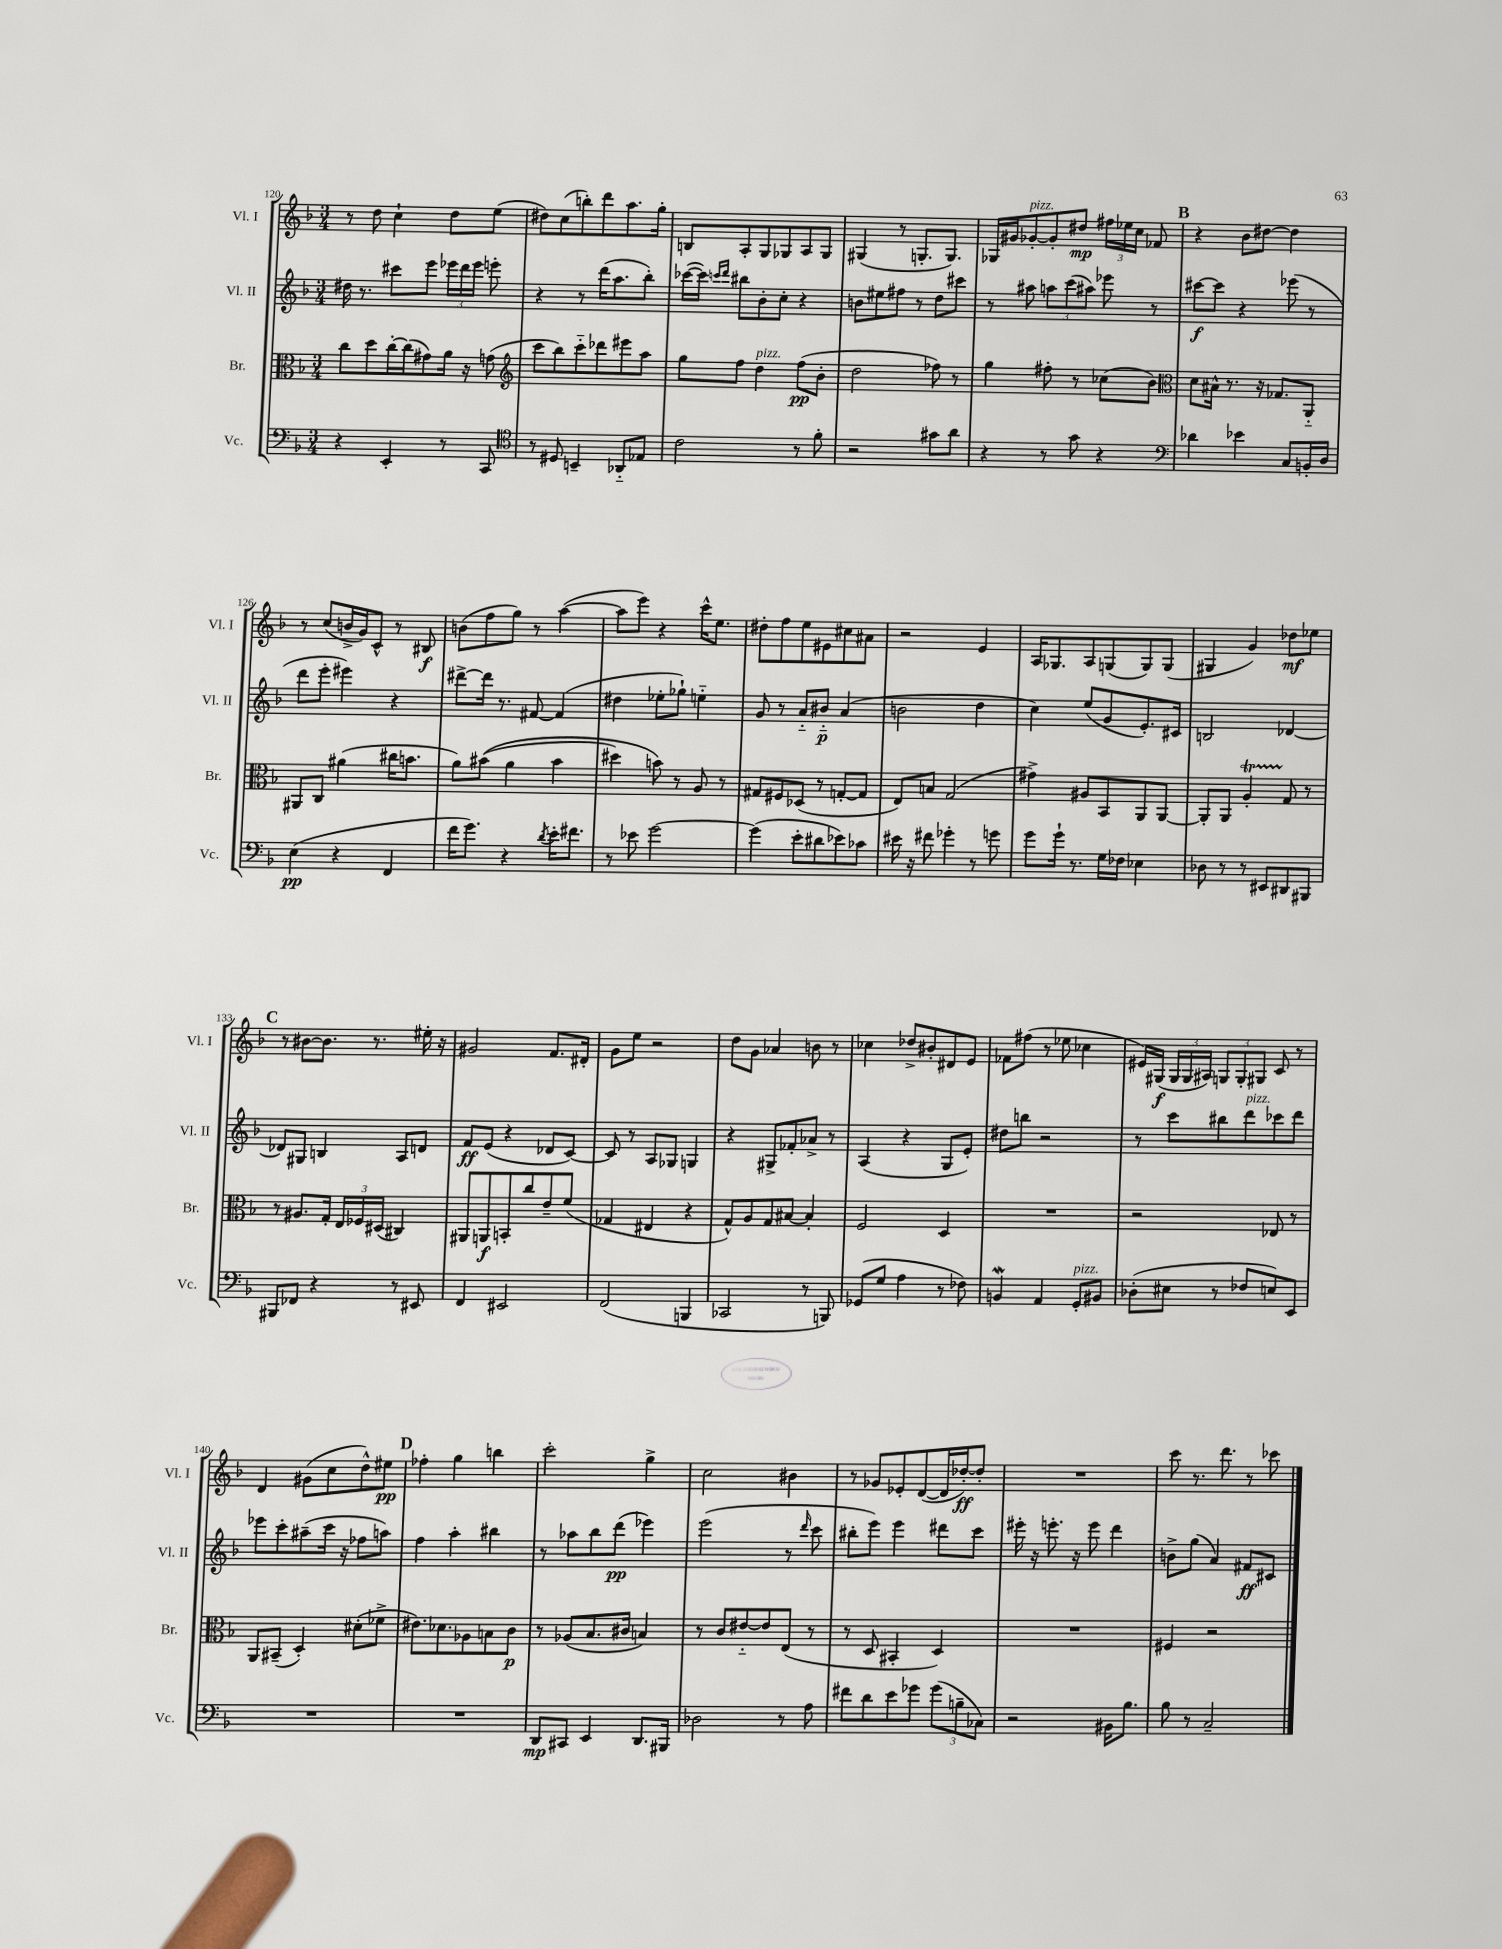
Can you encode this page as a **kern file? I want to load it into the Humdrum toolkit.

**kern	**kern	**kern	**kern
*staff4	*staff3	*staff2	*staff1
*clefF4	*clefC3	*clefG2	*clefG2
*k[b-]	*k[b-]	*k[b-]	*k[b-]
*M3/4	*M3/4	*M3/4	*M3/4
4r	8cc	16dd#	8r
.	.	8.r	.
.	8dd	.	8dd
4EE'	[16cc'	8ccc#	4cc`
.	(16cc]	.	.
.	8g#)	8eee	.
8r	16a	24eee-	8dd
.	.	24ddd	.
.	16r	.	.
.	.	24eee-	.
8CC	(8g	8eee'	(8ee
=	=	=	=
*clefC4	*clefG2	*	*
8r	8ccc	4r	8dd#)
8D#	8bb-)	.	(8cc
4BB~	8ccc'~	8r	8bb')
.	8ddd-	(16ddd	8ddd
.	.	8.aa	.
8AA-'~	8eee#	.	8.aa
8E-	8aa	8bb-')	.
.	.	.	16gg'
=	=	=	=
2c	8gg	([16ccc-	8B
.	.	16ccc-])	.
.	.	16qqccc	.
.	.	16qqddd	.
.	8ff	8bb#	8A'
.	4dd	8b-'	8G
.	.	8cc'	8G-
8r	(8ff	4r	8A
8f'	8b-'	.	8G-
=	=	=	=
2r	2dd	8b	(4G#
.	.	8ee#	.
.	.	8ff#	8r
.	.	8r	8.G'
8g#	8ff-)	8dd	.
.	.	.	8.G)
8a	8r	8ccc#	.
=	=	=	=
4r	4gg	8r	16G-
.	.	.	16g#
.	.	8aa#	[8g-'
8r	8ff#'	12aa	8g-']
.	.	(12ccc	.
8g	8r	.	8dd#
.	.	12aa#)	.
4r	(8cc-	8eee-	24ff#
.	.	.	24ee-
.	.	.	24cc
.	8b-)	8r	8f-
=	=	=	=
*clefF4	*clefC3	*	*
4d-	8d	[8ccc#	4r
.	16B#^^	8ccc#]	.
.	8.r	.	.
4e-	.	4r	8b-
.	16r	.	[8dd#
.	8.G-	.	.
8C	.	(8eee-	4dd#]
16BB'	8AA'~	8r	.
16D	.	.	.
=	=	=	=
(4E	8AA#	8ddd	8r
.	8C	8eee'	(8cc
4r	(4a#	4eee#)	16b^
.	.	.	16g)
.	.	.	8c^^
4FF	16cc#	4r	8r
.	8.b	.	.
.	.	.	8B#
=	=	=	=
16f	8a)	[8ddd#^	(8b
8.g)	.	.	.
.	&((8b#	16ddd#]	8ff
.	.	8.r	.
4r	4a	.	8gg)
.	.	[8f#	8r
8qd	.	.	.
16e'	4b#	(4f#]	([4aa
8.f#	.	.	.
=	=	=	=
8r	4dd#)	4dd#	8aa]
8e-	.	.	8eee)
[2g	8b&)	8ee-'	4r
.	8r	8gg-`)	.
.	8A	4ee'~	16ccc^^
.	.	.	8.ee
.	8r	.	.
=	=	=	=
(4g]	8G#	8g	8dd#'
.	8F#	8r	8ff
8e'	(8D-	8a'~	8ee
8d#	8r	8b#'~	8e#
8e-)	[8G'	(4a	8cc#
8c-	8G]	.	8a#
=	=	=	=
16e#	8E)	2b	2r
16r	.	.	.
8f#	8B	.	.
4g-'	(2G	.	.
8r	.	4dd	4e
8g	.	.	.
=	=	=	=
8g	4g#^)	4cc)	16A
.	.	.	8.G-
16g`	.	.	.
8.r	.	.	.
.	8A#	(8ee	8A
16G	8BB-	8g	(8G
16F-	.	.	.
4E-	8AA	8.e')	8G)
.	[8AA	.	(8G
.	.	16c#	.
=	=	=	=
8D-	8AA']	2B	4G#
8r	8AA	.	.
8r	4A'	.	4g)
8EE#	.	.	.
8DD#	8G	[4d-	8dd-
8BBB#	8r	.	8ee-
=	=	=	=
8BBB#	8r	8d-]	8r
8FF-	8.A#	8G#	[8b#
4r	.	4B	8.b#]
.	16G'	.	.
.	24E	.	.
.	24F-	.	.
.	.	.	8.r
.	(24D#	.	.
8r	4C#)	8A	.
8EE#	.	8d	16ee#'
.	.	.	16r
=	=	=	=
4FF	8AA#	8f	2g#
.	8AA	(8e	.
2EE#	8BB'	4r	.
.	8cc	.	.
.	8e~	8d-	8.f
.	(8f	[8c)	.
.	.	.	16d#'
=	=	=	=
(2FF	4G-	8c]	8g
.	.	8r	8ee
.	4E#	8A	2r
.	.	8G-	.
4BBB	4r	4G	.
=	=	=	=
2CC-	8G^^)	4r	8dd
.	8A	.	8g
.	8G	8G#^	4a-
.	[8B#	8f-'	.
8r	4B#']	8a-^	8b
8BBB)	.	8r	8r
=	=	=	=
(8GG-	2F	(4A	4cc-
8G	.	.	.
4A	.	4r	8dd-^
.	.	.	8b#'
8r	4D	8G	8d#
8F-)	.	8e')	8e
=	=	=	=
4BB	2.r	8dd#	8f-
.	.	8bb	(8ff#
4AA	.	2r	8r
.	.	.	8ee-
8GG'	.	.	4cc-
8BB#	.	.	.
=	=	=	=
(8D-'	2r	8r	16e#)
.	.	.	(16G#
8E#	.	8ccc	24G#
.	.	.	24G#
.	.	.	24A#)
8r	.	8bb#	12G
.	.	.	12G'
8F-	.	8ddd	.
.	.	.	12G#
8E)	8E-	8ccc-	8c
8EE	8r	8ddd	8r
=	=	=	=
2.r	8AA	8eee-	4d
.	(8BB#~	8ccc'	.
.	4D')	(8aa#~	(8g#
.	.	16ccc	8cc
.	.	16r	.
.	(8d#'	8ff-	8dd^^)
.	8f-^	8aa)	8ee#
=	=	=	=
2.r	8.e#)	4ff	4ff-'
.	8.d-	.	.
.	.	4aa'	4gg
.	8A-	.	.
.	8B	4bb#	4bb
.	8c	.	.
=	=	=	=
8DD	8r	8r	2ccc'
8CC#	(8A-	8aa-	.
4EE	8.B-	8bb-	.
.	.	(8ddd	.
.	16c#	.	.
8.DD	4B)	4eee-)	4gg^
16BBB#	.	.	.
=	=	=	=
2D-	8r	(2eee	2cc
.	8c	.	.
.	[8e#'~	.	.
.	8e#]	.	.
8r	(8E	8r	4b#
.	.	16qqddd	.
8A	8r	8ccc	.
=	=	=	=
8f#	8r	8bb#'	8r
8d	8D	8eee)	8g-
8e	4BB#'	4eee	8e-'
8g-	.	.	([8d
(12g-	4D)	8ddd#	16d]
.	.	.	[16dd-')
12B~	.	.	.
.	.	8ccc	8dd-']
12C-)	.	.	.
=	=	=	=
2r	2.r	16eee#'	2.r
.	.	16r	.
.	.	8.eee'	.
.	.	16r	.
.	.	8eee	.
16BB#	.	4ddd	.
8.B-	.	.	.
=	=	=	=
8B-	4F#	8b^	8ccc
8r	.	(8gg	8.r
2C~	2r	4a)	.
.	.	.	8.ddd
.	.	8f#	8r
.	.	8c#	8ccc-
==	==	==	==
*-	*-	*-	*-
